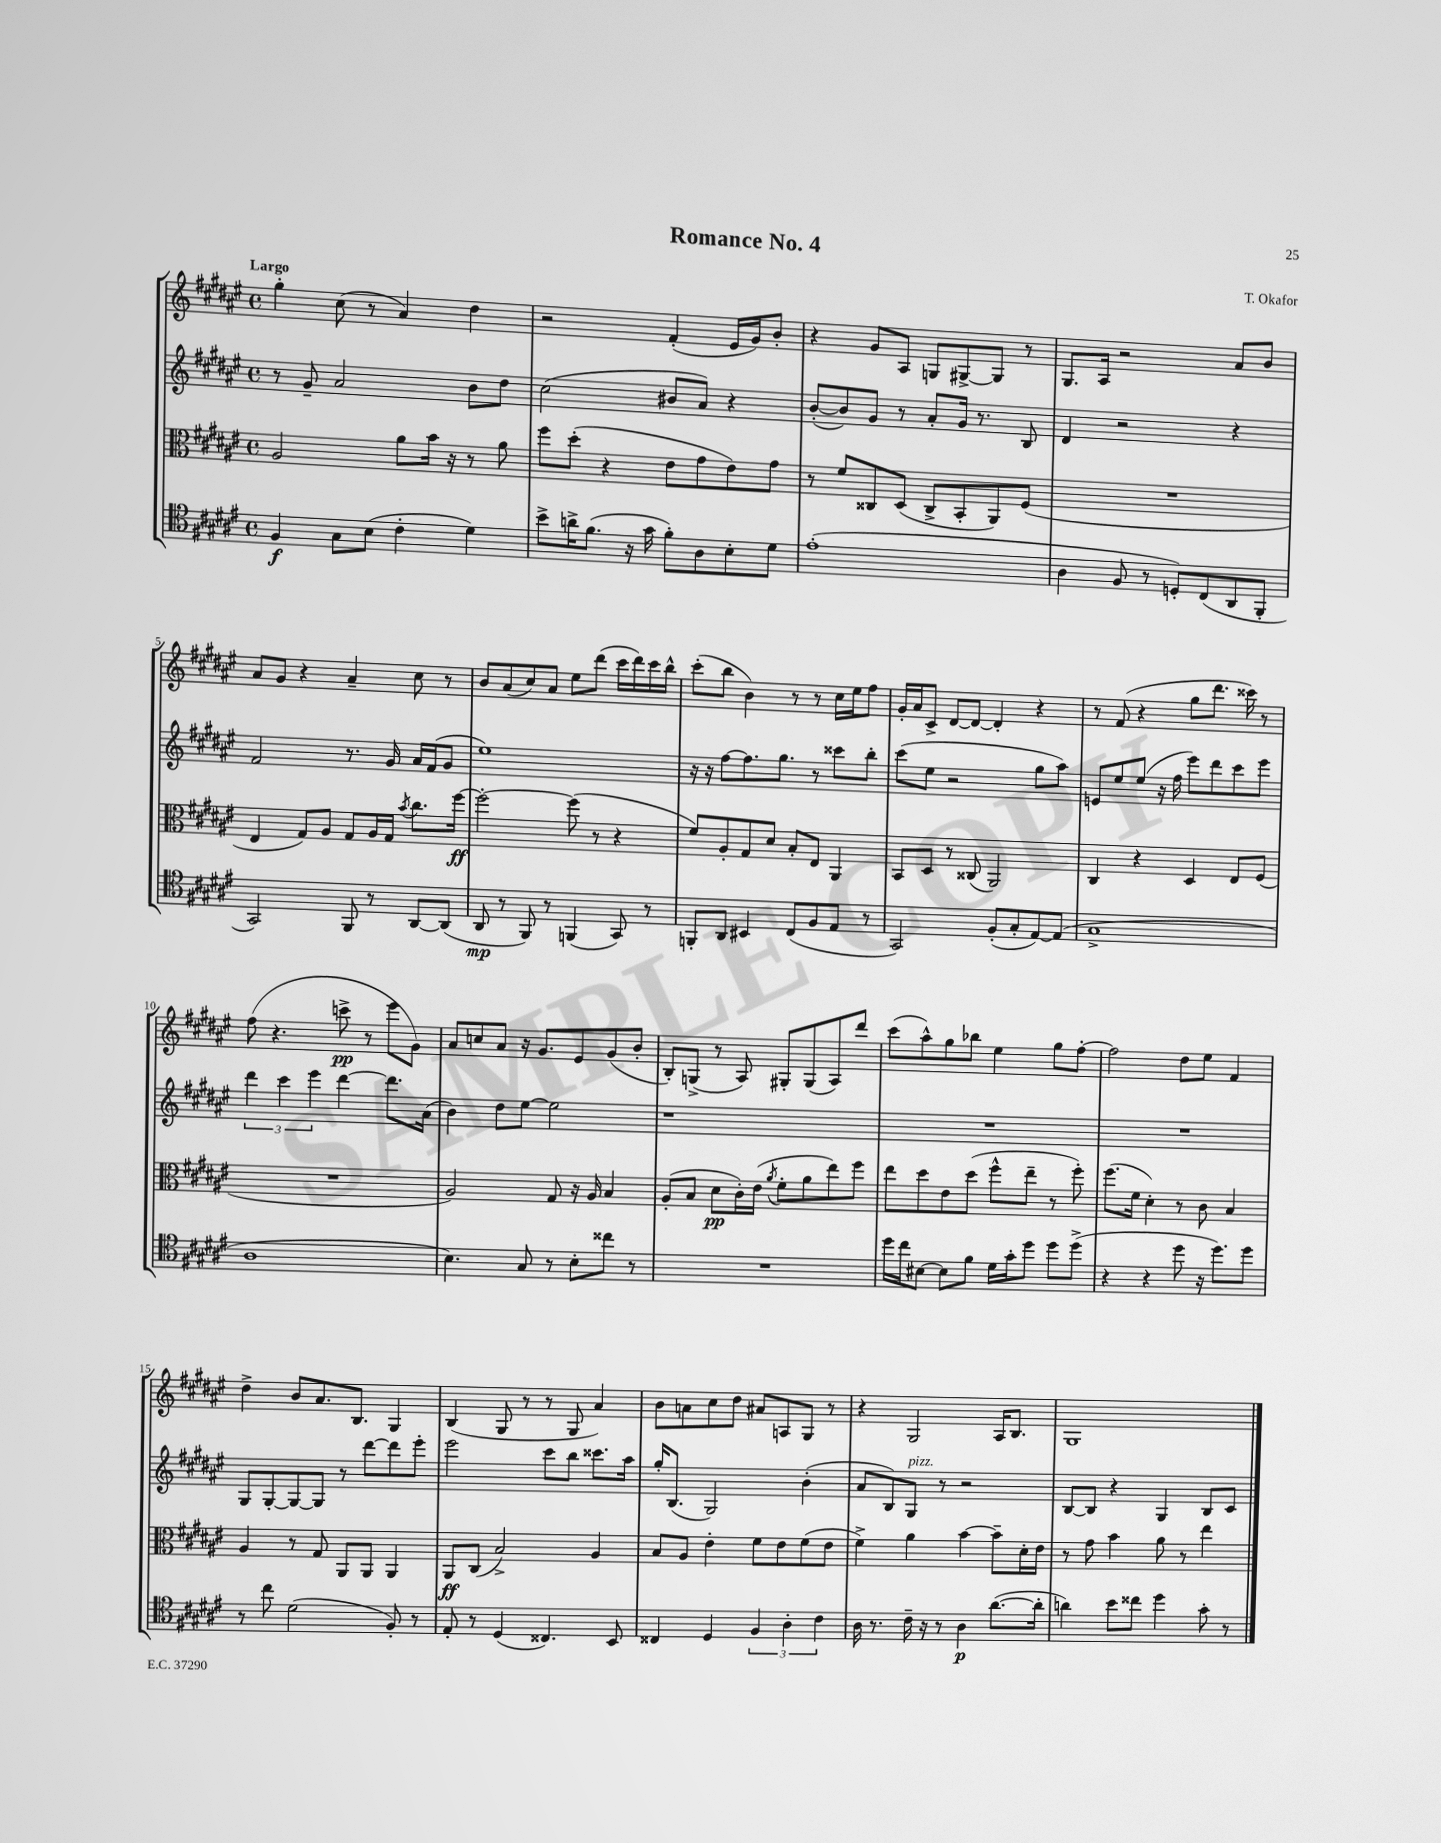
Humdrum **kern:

**kern	**kern	**kern	**kern
*staff4	*staff3	*staff2	*staff1
*clefC4	*clefC3	*clefG2	*clefG2
*k[f#c#g#d#a#e#]	*k[f#c#g#d#a#e#]	*k[f#c#g#d#a#e#]	*k[f#c#g#d#a#e#]
*M4/4	*M4/4	*M4/4	*M4/4
*met(c)	*met(c)	*met(c)	*met(c)
4F#	2A#	8r	4gg#'
.	.	8g#~	.
8G#	.	2a#	(8cc#
(8B	.	.	8r
4c#'	8a#	.	4a#)
.	16b	.	.
.	16r	.	.
4d#)	8r	8b	4dd#
.	8a#	8dd#	.
=	=	=	=
8b^	8ff#	(2cc#	2r
16a^	(8dd#'	.	.
(8.f#	.	.	.
.	4r	.	.
16r	.	.	.
16g#	.	.	.
8f#')	8e#	8b#	(4f#'
8A#	8g#	8a#)	.
8B'	8e#)	4r	16e#
.	.	.	16g#)
8d#	8g#	.	8b'
=	=	=	=
(1e#'	8r	([8b'	4r
.	8f#	8b])	.
.	8C##	8g#	8g#
.	(8D#	8r	8A#
.	8C##^	8a#'	8G
.	8BB'	16g#	[8G#^
.	.	8.r	.
.	8AA#)	.	8G#]
.	(8F#	8B	8r
=	=	=	=
4A#	1r	4d#	8.G#
.	.	.	16A#
8F#	.	2r	2r
8r	.	.	.
8D')	.	.	.
(8C#	.	.	.
8AA#	.	4r	8a#
8FF#'	.	.	8b
=	=	=	=
2GG#)	4E#	2f#	8a#
.	.	.	8g#
.	8G#)	.	4r
.	8A#	.	.
8FF#	8G#	8.r	4a#~
8r	16A#	.	.
.	16G#	16g#	.
.	8qb	.	.
[8AA#	8.cc#	16a#	8cc#
.	.	(16f#	.
(8AA#]	.	8g#	8r
.	[16ff#	.	.
=	=	=	=
8AA#	2ff#'_	1ee#)	8b
8r	.	.	(8a#
8FF#)	.	.	8cc#)
8r	.	.	8a#
(4FF	(8ff#]	.	8ee#
.	8r	.	(8ddd#
8GG#)	4r	.	16ccc#
.	.	.	16ddd#)
8r	.	.	16ccc#
.	.	.	16bb^^
=	=	=	=
8FF'	8f#)	16r	(8ccc#'
.	.	16r	.
8AA#	8A#'	[8ff#	8bb
4BB#	8G#	8.ff#]	4b)
.	8d#	.	.
.	.	8.gg#	.
(8C#	8B'	.	8r
8F#	8E#	8r	8r
8E#	4AA#	8ccc##	16cc#
.	.	.	16ee#
8r	.	8bb'	8ff#
=	=	=	=
2GG#)	8BB	(8ccc#	16g#'
.	.	.	16a#
.	8D#	8ee#	8c#^
.	8r	2r	[8d#
.	(8C##	.	8d#_
(8F#'	2AA#)	.	4d#']
8G#'	.	.	.
[8E#)	.	8gg#	4r
(8E#]	.	8aa#)	.
=	=	=	=
1G#^	4C#	8e	8r
.	.	8ee#	(8f#
.	4r	(8ee#	4r
.	.	16r	.
.	.	16ff#	.
.	4D#	8eee#)	8gg#
.	.	8ddd#	8.ddd#
.	8E#	8ccc#	.
.	.	.	16ccc##)
.	(8F#	8eee#	8r
=	=	=	=
1A#	1r	6ddd#	(8ff#
.	.	.	4.r
.	.	6ccc#	.
.	.	6eee#	.
.	.	[4ddd#	8ccc^
.	.	.	8r
.	.	8.ddd#]	8eee#
.	.	.	8g#)
.	.	(16a#	.
=	=	=	=
4.B)	2A#)	4b)	8a#
.	.	.	8cc
.	.	8dd#	8a#
8G#	.	[8ee#	16r
.	.	.	8.g#
8r	8G#	2ee#]	.
8B'	16r	.	8e#
.	16A#	.	.
8cc##	4B	.	(8g#
8r	.	.	8b'
=	=	=	=
1r	(8A#'	1r	8B')
.	8B	.	(8G^
.	8d#	.	8r
.	16c#')	.	8A#)
.	(16e#	.	.
.	8qa#	.	.
.	8f#'	.	8G#'
.	8a#	.	(8G#
.	8ee#)	.	8A#)
.	8ff#	.	8ddd#
=	=	=	=
16dd#	8ee#	1r	(8ccc#
16cc#	.	.	.
[8B#	8dd#	.	8aa#^^)
8B#]	8e#	.	8gg#
8f#	(8dd#	.	8bb-
16d#	8ff#^^	.	4ee#
16g#'	.	.	.
8dd#	8ee#~	.	.
8dd#	8r	.	8gg#
(8dd#^	8ff#')	.	[8ff#'
=	=	=	=
4r	(8.ff#	1r	2ff#]
.	16f#	.	.
4r	4d#')	.	.
8dd#	8r	.	8dd#
16r	8c#	.	8ee#
8.dd#)	.	.	.
.	4B	.	4f#
8dd#	.	.	.
=	=	=	=
8r	4A#	8G#	4dd#^
8cc#	.	[8G#'	.
(2d#	8r	8G#_	8b
.	8G#	8G#]	8.a#
.	8AA#	8r	.
.	.	.	8.B
.	8AA#	[8ddd#	.
8F#')	4AA#	8ddd#]	4G#
8r	.	8eee#'	.
=	=	=	=
8E#'	8AA#	2eee#	(4B
8r	(8C#	.	.
(4D#	2B^)	.	8G#
.	.	.	8r
4.C##)	.	8ccc#	8r
.	.	8bb	8G#
.	4A#	8.ccc##	4a#)
8BB	.	.	.
.	.	16aa#	.
=	=	=	=
4C##	8B	16gg#'	8b
.	.	(8.B	.
.	8A#	.	8a
4D#	4e#'	2G#)	8cc#
.	.	.	8dd#
6F#	8f#	.	8a#
.	8e#	.	8A
6A#'	.	.	.
.	(8f#	(4b'	8G#
6c#	.	.	.
.	8e#	.	8r
=	=	=	=
16A#	4f#^)	8a#	4r
8.r	.	.	.
.	.	8B)	.
16c#~	4a#	8G#	2G#
16r	.	.	.
8r	.	8r	.
4A#	[4b	2r	.
([8.a#	8b~]	.	16A#
.	.	.	8.B
.	16d#'	.	.
16a#']	16e#	.	.
=	=	=	=
4a)	8r	[8B	1G#
.	8g#	8B]	.
8b	4b	4r	.
8cc##	.	.	.
4dd#	8a#	4G#	.
.	8r	.	.
8g#'	4ee#	8B	.
8r	.	8c#	.
==	==	==	==
*-	*-	*-	*-
